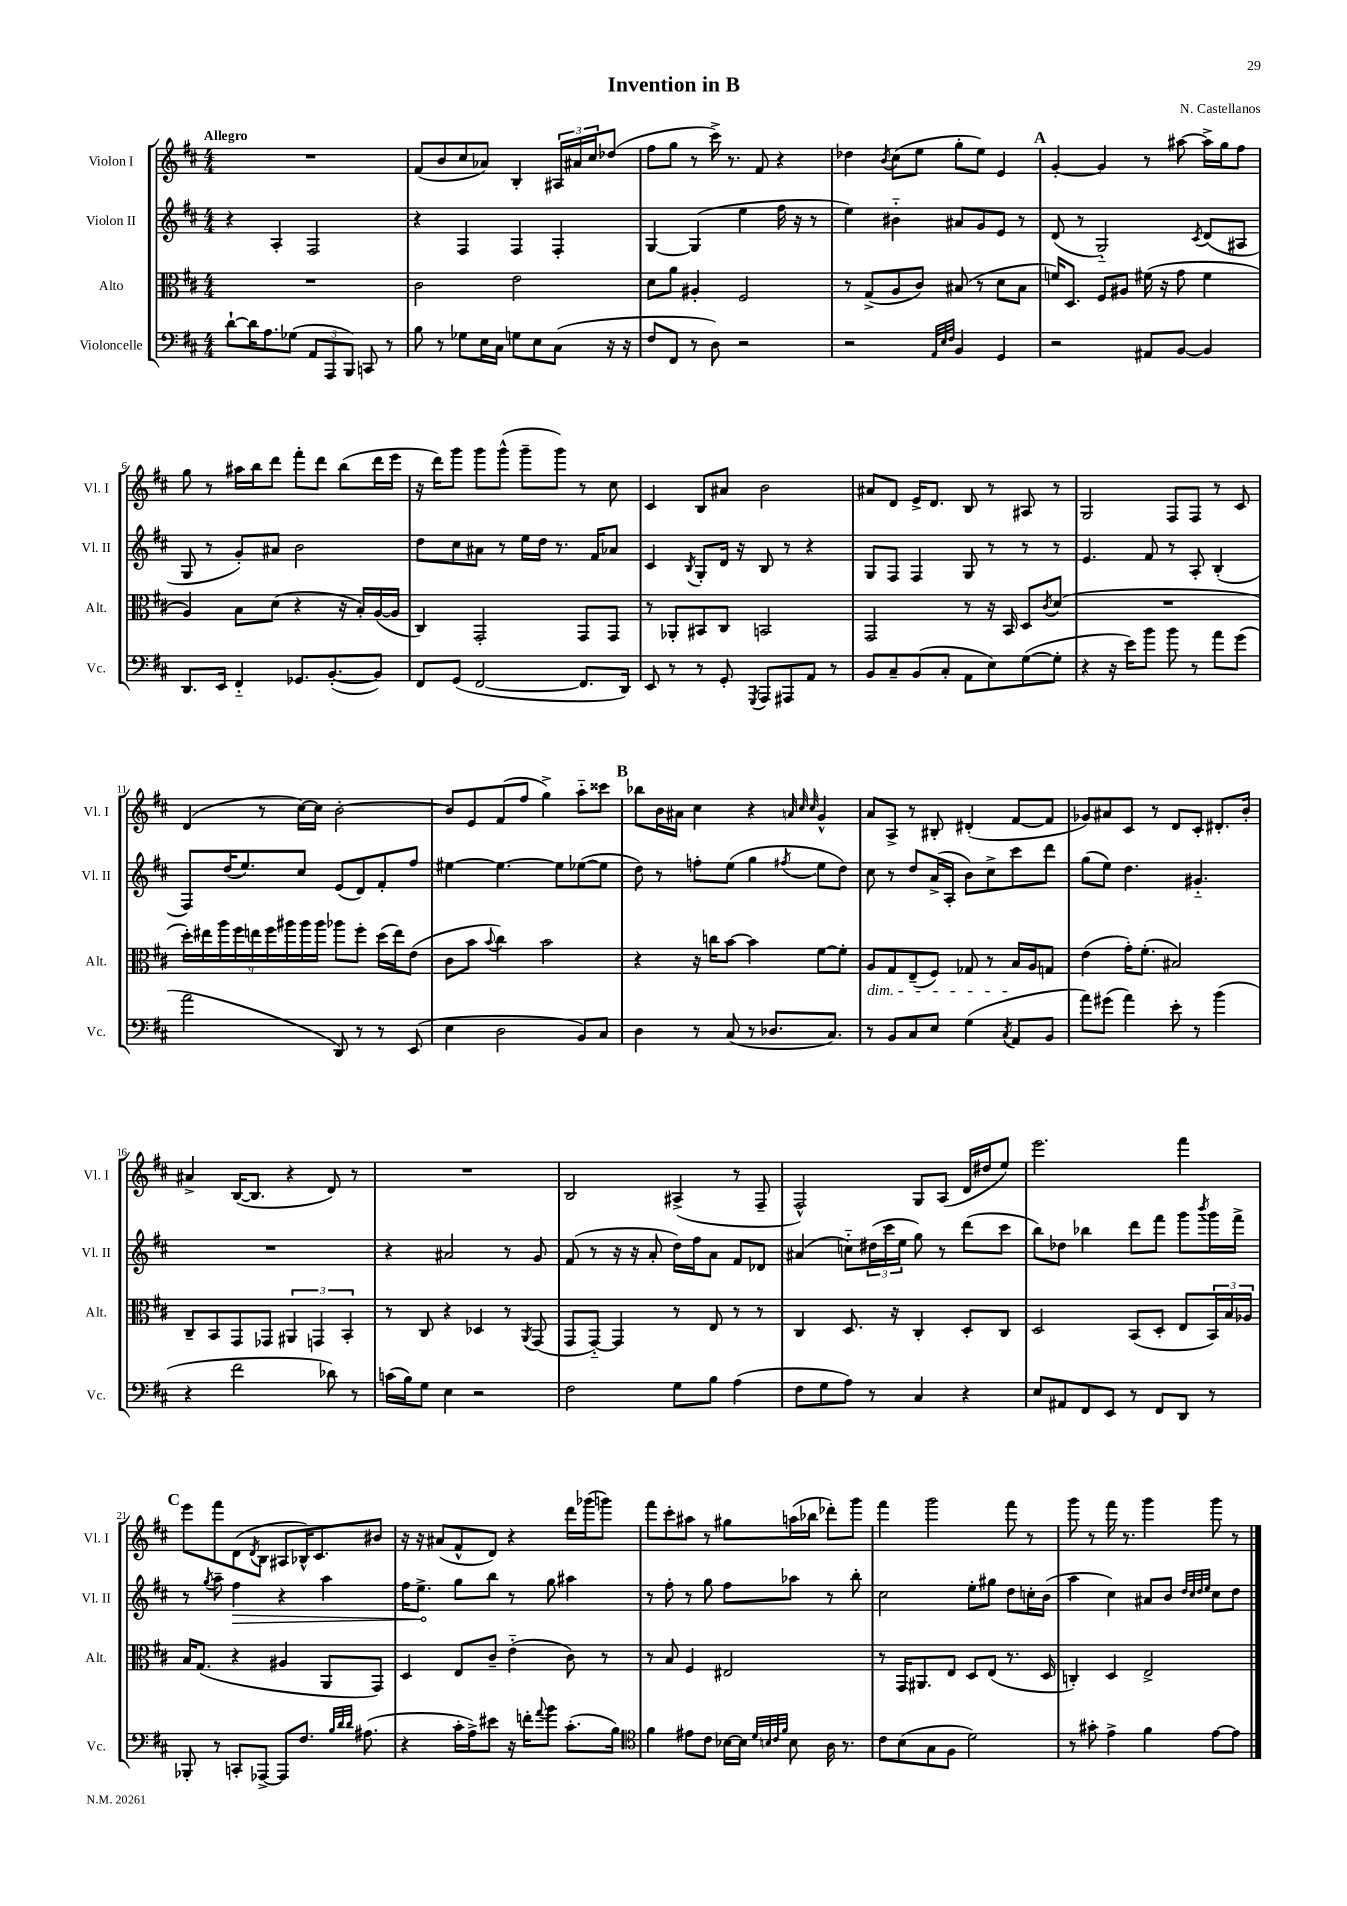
\header { title = "Invention in B" composer = "N. Castellanos" }
<<
\new StaffGroup <<
\new Staff = "s0" \with { instrumentName = "Violon I" shortInstrumentName = "Vl. I" } {
    \clef treble \key d \major \numericTimeSignature \time 4/4 \tempo "Allegro"
    R1 |
    fis'8( b'8 cis''8 aes'8) b4-. \tuplet 3/2 { ais16 ais'16 cis''16 } des''8( |
    fis''8 g''8 r8 cis'''16->) r8. fis'8 r4 |
    des''4 \acciaccatura { b'8 } cis''8( e''8 g''8-. e''8) e'4 |
    \mark \markup { \bold "A" } g'4~-. g'4 r8 ais''8~ ais''16-> g''16 fis''8 |
    g''8 r8 ais''16 b''16 d'''8 fis'''8-. d'''8 b''8( d'''16 e'''16 |
    r16 d'''16) g'''8 g'''8 g'''8-^( g'''8-- g'''8) r8 cis''8 |
    cis'4 b8 ais'8 b'2 |
    ais'8 d'8 e'16-> d'8. b8 r8 ais8 r8 |
    g2 fis8 fis8 r8 cis'8 |
    d'4( r8 cis''16~) cis''16 b'2~-. |
    b'8 e'8 fis'8( fis''8 g''4->) a''8-_ cisis'''8 |
    \mark \markup { \bold "B" } bes''8 b'16 ais'16 cis''4 r4 \grace { a'32 cis''32 cis''32 } g'4-^ |
    a'8 a8-> r8 bis8-. dis'4-.( fis'8~ fis'8 |
    ges'8) ais'8 cis'8 r8 d'8 cis'8-. dis'8.-. b'16-. |
    ais'4-> b16~( b8. r4 d'8) r8 |
    R1 |
    b2 ais4->( r8 fis8-- |
    fis2-^) g8 a8( d'16 dis''16 e''8) |
    e'''2. fis'''4 |
    \mark \markup { \bold "C" } e'''8 fis'''8 d'8( \acciaccatura { d'8 } b8 ais8 bes16-^) cis'8. bis'8 |
    r16 r16 ais'8( fis'8-^ d'8) r4 d'''16 ges'''16( g'''8) |
    fis'''8 cis'''8-. ais''8 r8 gis''8 a''16( bes''16 des'''8-.) g'''8 |
    fis'''4 g'''2 fis'''8 r8 |
    g'''8 r8 fis'''16 r8. g'''4 g'''8 r8 \bar "|." |
}
\new Staff = "s1" \with { instrumentName = "Violon II" shortInstrumentName = "Vl. II" } {
    \clef treble \key d \major \numericTimeSignature \time 4/4
    r4 a4-. fis2 |
    r4 fis4 fis4 fis4-. |
    g4~ g4( e''4 fis''16 r16 r8 |
    e''4) bis'4-_ ais'8 g'8 e'8 r8 |
    \mark \markup { \bold "A" } d'8( r8 g2-_) \acciaccatura { cis'8 } d'8( ais8 |
    g8 r8 g'8-.) ais'8 b'2 |
    d''8 cis''8 ais'8 r8 e''16 d''16 r8. fis'16 aes'8 |
    cis'4 \acciaccatura { b8 } g8-. d'16 r16 b8 r8 r4 |
    g8 fis8 fis4 g8 r8 r8 r8 |
    e'4. fis'8 r8 a8-. b4-.( |
    fis8) d''16( e''8.) cis''8 e'8( d'8) fis'8-. fis''8 |
    eis''4~ eis''4.~ eis''8 ees''8~( ees''8 |
    \mark \markup { \bold "B" } d''8) r8 f''8-. e''8( g''4 \acciaccatura { fis''8 } e''8 d''8) |
    cis''8 r8 d''8 a'16->( a16-. b'8) cis''8-> cis'''8 d'''8 |
    g''8( e''8) d''4. gis'4.-_ |
    R1 |
    r4 ais'2 r8 g'8 |
    fis'8( r8 r16 r16 a'8-. d''16) fis''16 a'8 fis'8 des'8 |
    ais'4( c''8-_) \tuplet 3/2 { dis''16( cis'''16 e''16 } g''8) r8 d'''8( cis'''8 |
    b''8) des''8 bes''4 d'''8 fis'''8 g'''8 \acciaccatura { b'''8 } g'''16 fis'''16-> |
    \mark \markup { \bold "C" } r8 \acciaccatura { g''8 } a''8-- \once \override Hairpin.circled-tip = ##t fis''4\> r4 a''4 |
    fis''16 e''8.->\! g''8 b''8 r8 g''8 ais''4 |
    r8 fis''8-. r8 g''8 fis''8 aes''8 r8 b''8-. |
    cis''2 e''8-. gis''8 d''8 c''16-. b'16( |
    a''4 cis''4) ais'8 b'8 \grace { d''32 cis''32 d''32 e''32 } cis''8 d''8 \bar "|." |
}
\new Staff = "s2" \with { instrumentName = "Alto" shortInstrumentName = "Alt." } {
    \clef alto \key d \major \numericTimeSignature \time 4/4
    R1 |
    cis'2 e'2 |
    d'8 a'8 ais4-. fis2 |
    r8 g8->( a8 cis'8) bis8( r8 d'8 bis8 |
    \mark \markup { \bold "A" } f'16) d8. fis8 ais8 fis'16( r16 g'8 fis'4 |
    a4) b8 d'8( r4 r16 b16-.) a16~( a16 |
    cis4) g,2-. g,8 g,8 |
    r8 aes,8-. bis,8 cis8 b,2 |
    g,2 r8 r16 b,16 d8 \acciaccatura { cis'8 } d'8( |
    R1 |
    \tuplet 9/8 { d''16-.) eis''16 a''16 fis''16 e''16 fis''16 ais''16 ais''16 ais''16 } aes''8 fis''8-. d''16( e''16) e'8( |
    cis'8 b'8 \appoggiatura { b'8 } cis''4) b'2 |
    \mark \markup { \bold "B" } r4 r16 c''16 b'8~ b'4 fis'8~ fis'8-. |
    a8\dim g8 e8--( fis8) ges8 r8 b16\! a16 g8 |
    e'4( g'16-.) fis'8.-.( bis2) |
    cis8-- b,8 g,8 ges,8 \tuplet 3/2 { ais,4 g,4 b,4-. } |
    r8 cis8 r4 des4 r8 \acciaccatura { a,8 } g,8( |
    g,8 g,8~-_) g,4 r8 e8 r8 r8 |
    cis4 d8. r16 cis4-. d8-. cis8 |
    d2 b,8( d8-. e8 \tuplet 3/2 { b,16) b16 aes16 } |
    \mark \markup { \bold "C" } b16 g8.( r4 ais4 a,8 g,8) |
    d4 e8 cis'8-- e'4-_( cis'8) r8 |
    r8 b8 fis4 eis2 |
    r8 g,16 ais,8. e8 d8 e8( r8. d16 |
    c4-.) d4 e2-> \bar "|." |
}
\new Staff = "s3" \with { instrumentName = "Violoncelle" shortInstrumentName = "Vc." } {
    \clef bass \key d \major \numericTimeSignature \time 4/4
    d'8~-! d'16 a8. ges8( \tuplet 3/2 { a,8 a,,8 b,,8) } c,8 r8 |
    b8 r8 ges8 e16 cis16 g8 e8 cis8( r16 r16 |
    fis8 fis,8 r8 d8) r2 |
    r2 \grace { a,32 e32 fis32 } b,4 g,4 |
    \mark \markup { \bold "A" } r2 ais,8 b,8~ b,4 |
    d,8. e,16 fis,4-_ ges,8. b,8.~-.( b,8) |
    fis,8 g,8( fis,2~ fis,8. d,16) |
    e,8 r8 r8 g,8-. \acciaccatura { g,,8 } a,,8 ais,,8 a,8 r8 |
    b,8 cis8-- b,8( cis8-. a,8 e8) g8~( g8-. |
    r4 r16 e'16) b'8 b'8 r8 a'8 g'8( |
    a'2 d,8) r8 r8 e,8( |
    e4 d2 b,8) cis8 |
    \mark \markup { \bold "B" } d4 r8 cis8( r8 des8. cis8.) |
    r8 b,8 cis8 e8 g4( \acciaccatura { cis8 } a,8 b,8 |
    a'8) gis'8( a'4) e'8-. r8 b'4( |
    r4 fis'2 des'8) r8 |
    c'16( b16) g8 e4 r2 |
    fis2 g8 b8 a4( |
    fis8 g8 a8) r8 cis4 r4 |
    e8 ais,8 fis,8 e,8 r8 fis,8 d,8 r8 |
    \mark \markup { \bold "C" } bes,,8-. r8 c,8-. aes,,8~-> aes,,8 fis8. \grace { b32 d'32 d'32 } ais8.( |
    r4 cis'16-. a16->) eis'8 r16 f'16-. \appoggiatura { a'8 } b'8 cis'8.-.( b16) |
    \clef tenor fis'4 eis'8 cis'8 bes16~ bes16 \grace { d'32 b32 cis'32 fis'32 } b8 a16 r8. |
    cis'8 b8( g8 fis8 d'2) |
    r8 gis'8-. e'4-> fis'4 e'8~ e'8 \bar "|." |
}
>>
>>
